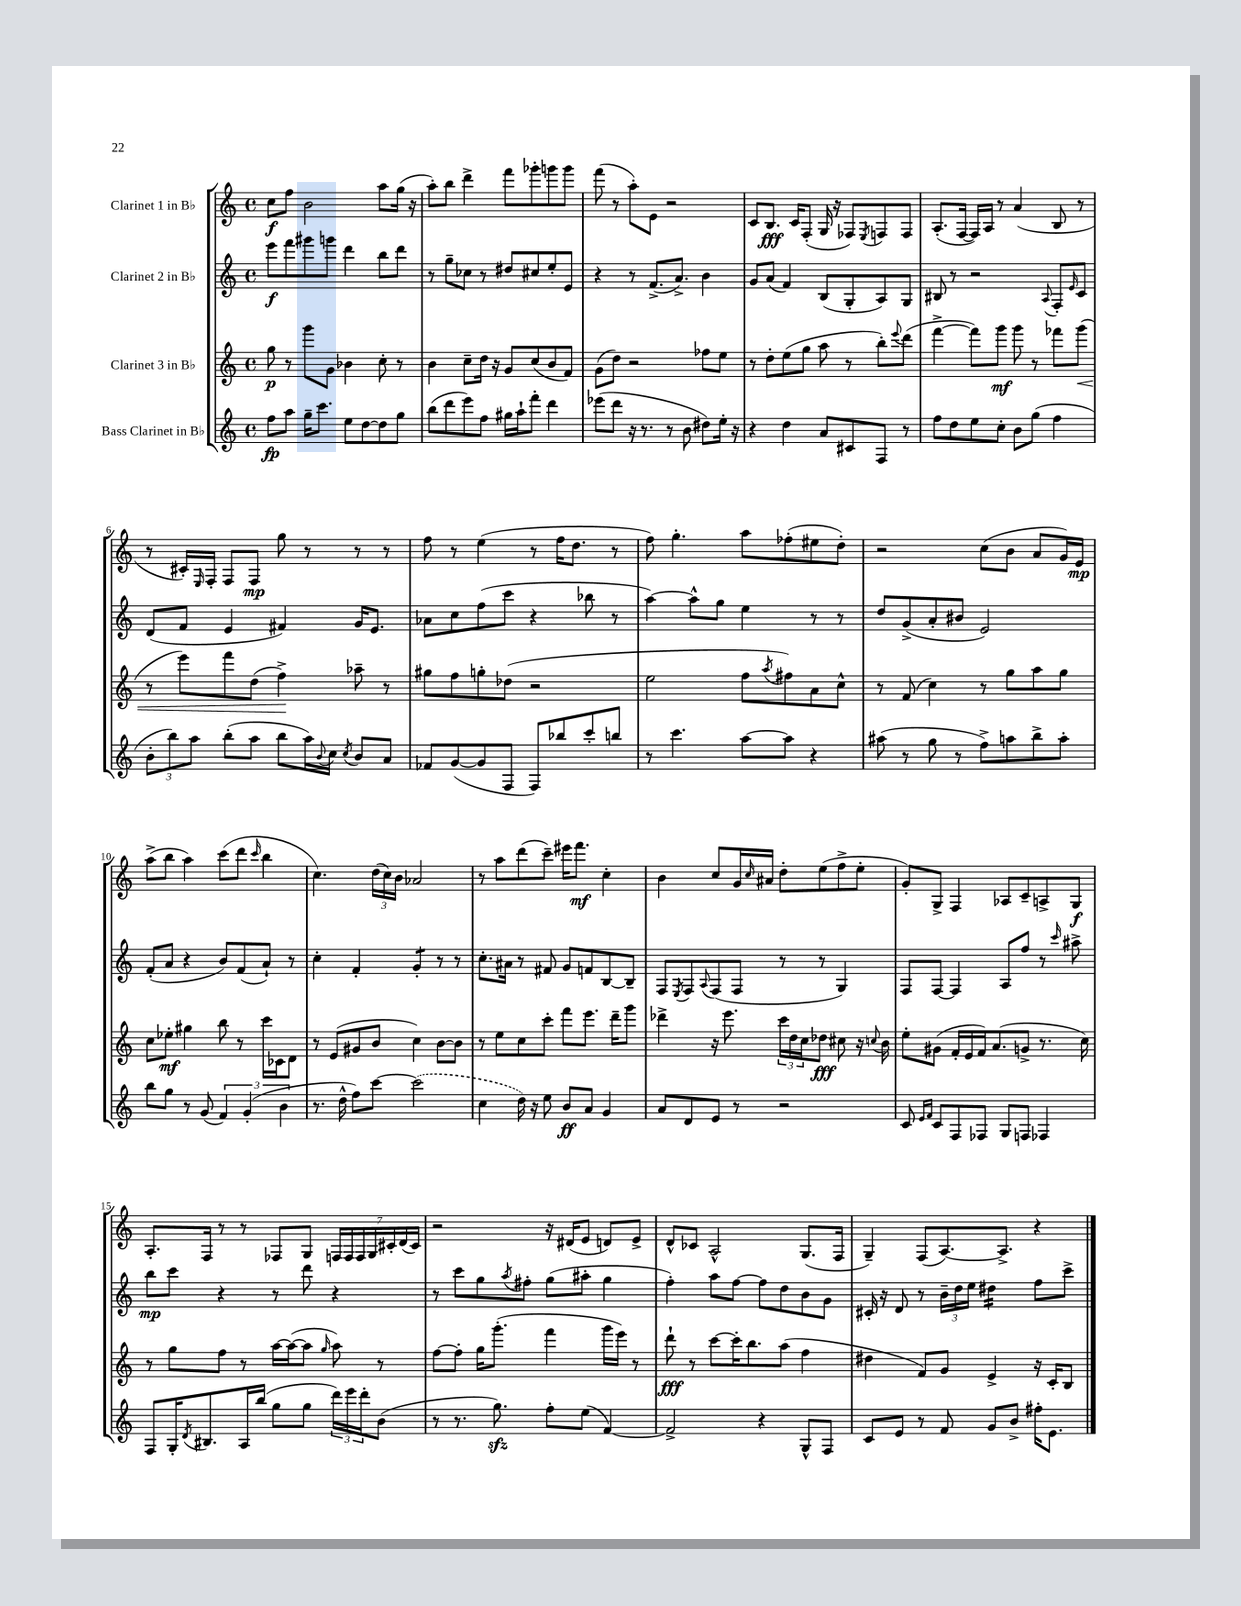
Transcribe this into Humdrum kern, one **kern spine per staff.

**kern	**kern	**kern	**kern
*staff4	*staff3	*staff2	*staff1
*clefG2	*clefG2	*clefG2	*clefG2
*k[]	*k[]	*k[]	*k[]
*M4/4	*M4/4	*M4/4	*M4/4
*met(c)	*met(c)	*met(c)	*met(c)
8ff	8gg	8eee	8cc
8aa	8r	8fff	8ff
16gg~	8ggg	8ggg#	2b
8.ccc	.	.	.
.	8g	8ggg	.
8ee	4b-	4ddd	.
[8dd	.	.	.
8dd]	8cc'	8bb	8aa
8gg	8r	8ddd	(16gg
.	.	.	16r
=	=	=	=
(8bb	4b	8r	8aa')
8ddd	.	8gg~	8bb
8eee)	8cc~	8cc-	4ddd^
8ff	16dd	8r	.
.	16r	.	.
16gg#	8g	8dd#	8fff
16aa`	.	.	.
8fff'	(8cc	8cc#	8ggg-'
4ddd	8b	8ee'	8ggg
.	8f)	8e	8ggg
=	=	=	=
(8eee-	(8g	4r	(8fff
8ddd	8dd)	.	8r
16r	2r	8r	8aa')
8.r	.	.	.
.	.	(8.f^	8e
8r	.	.	2r
.	.	8.a^)	.
8b	.	.	.
8dd#)	8ff-	4b	.
16ee'	8ee	.	.
16r	.	.	.
=	=	=	=
4r	8r	8g	8c
.	8dd'	(8a	8.B
4dd	(8ee	4f)	.
.	.	.	16c
.	8gg	.	(8F'
8a	8aa	(8B	16G
.	.	.	16r
8c#	8r	8G'	8F-)
.	.	.	8qE
8F	8bb')	8A)	8F
.	8qqeee	.	.
8r	(8ddd	8G	8F
=	=	=	=
8ff	[4fff^	8B#	(8.A'
8dd	.	8r	.
.	.	.	[16F
8ee	8fff])	2r	16F])
.	.	.	16A
8cc'	8ggg	.	8r
8b	8ggg	.	(4a
(8gg	8r	.	.
.	.	8qqA	.
4ff	8fff-	8F'	8B
.	.	16qqe	.
.	(8ggg	8c	8r
=	=	=	=
12b'	8r	(8d	8r
12bb)	.	.	.
.	8eee)	8f	16c#')
12aa	.	.	.
.	.	.	16qqE
.	.	.	16F'
(8bb'	8fff	4e	8F
8aa	(8dd	.	8F
8bb	4ff^)	4f#)	8gg
16aa)	.	.	8r
8qqb	.	.	.
16cc	.	.	.
8qcc	.	.	.
8b	8aa-~	16g	8r
.	.	8.e	.
8a	8r	.	8r
=	=	=	=
8f-	8gg#	8a-	8ff
([8g	8ff	8cc	8r
8g]	8gg'	(8ff	(4ee
8F	(8dd-	8ccc	.
8F)	2r	4r	8r
8bb-	.	.	16ff
.	.	.	8.dd
8ccc'	.	8bb-	.
8bb	.	8r	8r
=	=	=	=
8r	2ee	[4aa)	8ff)
4.ccc	.	.	4.gg'
.	.	8aa^^]	.
.	.	8gg	.
[8aa	8ff	4ee	8aa
.	8qaa	.	.
8aa]	8ff#)	.	(8ff-'
4r	8a	8r	8ee#
.	8cc^^	8r	8dd')
=	=	=	=
(8aa#	8r	8dd	2r
8r	(8f	(8g^	.
8gg	4cc)	8a'	.
8r	.	8b#	.
8ff^)	8r	2e)	(8cc
8aa	8gg	.	8b
8bb^	8aa	.	8a
8aa'	8gg	.	16g)
.	.	.	16e
=	=	=	=
8bb	8cc	(8f'	(8aa^
8gg	8ee-'	8a	8bb
8r	4gg#	4r	4aa)
(8g	.	.	.
6f)	8bb	8b)	(8ccc
.	8r	(8f	8ddd
(6g'	.	.	.
.	.	.	16qqccc
.	16ccc	8a`)	4bb
.	16c-	.	.
6b	.	.	.
.	8d	8r	.
=	=	=	=
8.r	8r	4cc'	4.cc)
.	(8e	.	.
16dd^^	.	.	.
8ff)	8g#	4f'	.
[8ccc	8b	.	(24dd
.	.	.	24cc)
.	.	.	24b
(2ccc]	4cc)	4g'	2a-
.	[8b	8r	.
.	8b]	8r	.
=	=	=	=
4cc	8r	8.cc'	8r
.	8ee	.	8aa
.	.	16a#	.
16dd)	8cc	8r	(8ddd
16r	.	.	.
8ee	8ccc'	8f#	8ccc~)
8b	8fff	8g	16eee#
.	.	.	8.fff
8a	8.eee	8f	.
4g	.	[8B	4cc'
.	16ddd~	.	.
.	8ggg	8B~]	.
=	=	=	=
8a	4ddd-^	8F	4b
.	.	8qE	.
8d	.	8F	.
.	.	8qqA	.
8e	16r	(8F	8cc
.	8.eee	.	.
8r	.	8F	16g
.	.	.	16qqcc
.	.	.	16a#
2r	24ccc	8r	8dd'
.	24dd	.	.
.	24cc	.	.
.	8dd-	8r	(8ee
.	8cc#	4G)	8ff^
.	16r	.	8ee'
.	8qqcc	.	.
.	16b	.	.
=	=	=	=
8c	8ee'	8F	8g')
16qqe	.	.	.
16qqf	.	.	.
8c	(8g#	[8F	8G^
8F	16f'	4F]	4F
.	16e	.	.
8F-	16f)	.	.
.	(8.a	.	.
8G	.	8A	8A-
8F	8g^	8ff	8c~
4F-	8.r	8r	8A^
.	.	16qqccc	.
.	.	8aa#^	8G
.	16cc)	.	.
=	=	=	=
8F	8r	8bb	8.A'
16G'	8gg	8ccc	.
8qd	.	.	.
8.B#	.	.	16F
.	8ff	4r	8r
16A	8r	.	8r
(16bb	.	.	.
8gg	[16aa	8r	8F-
.	(16aa_	.	.
8gg	8aa]	8ddd	8G
.	16qqgg	.	.
24ddd)	8aa)	4r	28F
.	.	.	28F
24eee	.	.	.
.	.	.	28F
24ddd'	.	.	.
.	.	.	28G
(8b	8r	.	.
.	.	.	28c#'
.	.	.	(28d
.	.	.	28c#)
=	=	=	=
8r	[8ff	8r	2r
8.r	8ff']	8ccc	.
.	16gg	8gg	.
8.gg)	(8.ggg'	.	.
.	.	8qaa	.
.	.	8ff#'	.
8ff'	4fff	(8gg	16r
.	.	.	(16d#
(8ee	.	8aa#'	8e
[4f)	16ggg	4gg	8d)
.	16eee)	.	.
.	8r	.	8e^
=	=	=	=
2f^]	8ddd`	4ff')	8d^^
.	8r	.	8c-
.	[8ccc	8aa	2A^^
.	16ccc']	[8ff	.
.	8.bb	.	.
4r	.	8ff]	.
.	(8aa	8dd	.
8G^^	4ff	8b	(8.G
8F	.	8g	.
.	.	.	16F
=	=	=	=
8c	4dd#	16c#'	4G~)
.	.	16r	.
8e	.	8d	.
8r	8f)	8r	(8F
8f	8g	24b~	[8.A)
.	.	24dd	.
.	.	24ee	.
8g	4e^	4dd#	.
.	.	.	8.A^]
8b^	.	.	.
16ff#'	16r	8ff	4r
8.e	16c'	.	.
.	8B	8ccc^	.
==	==	==	==
*-	*-	*-	*-
